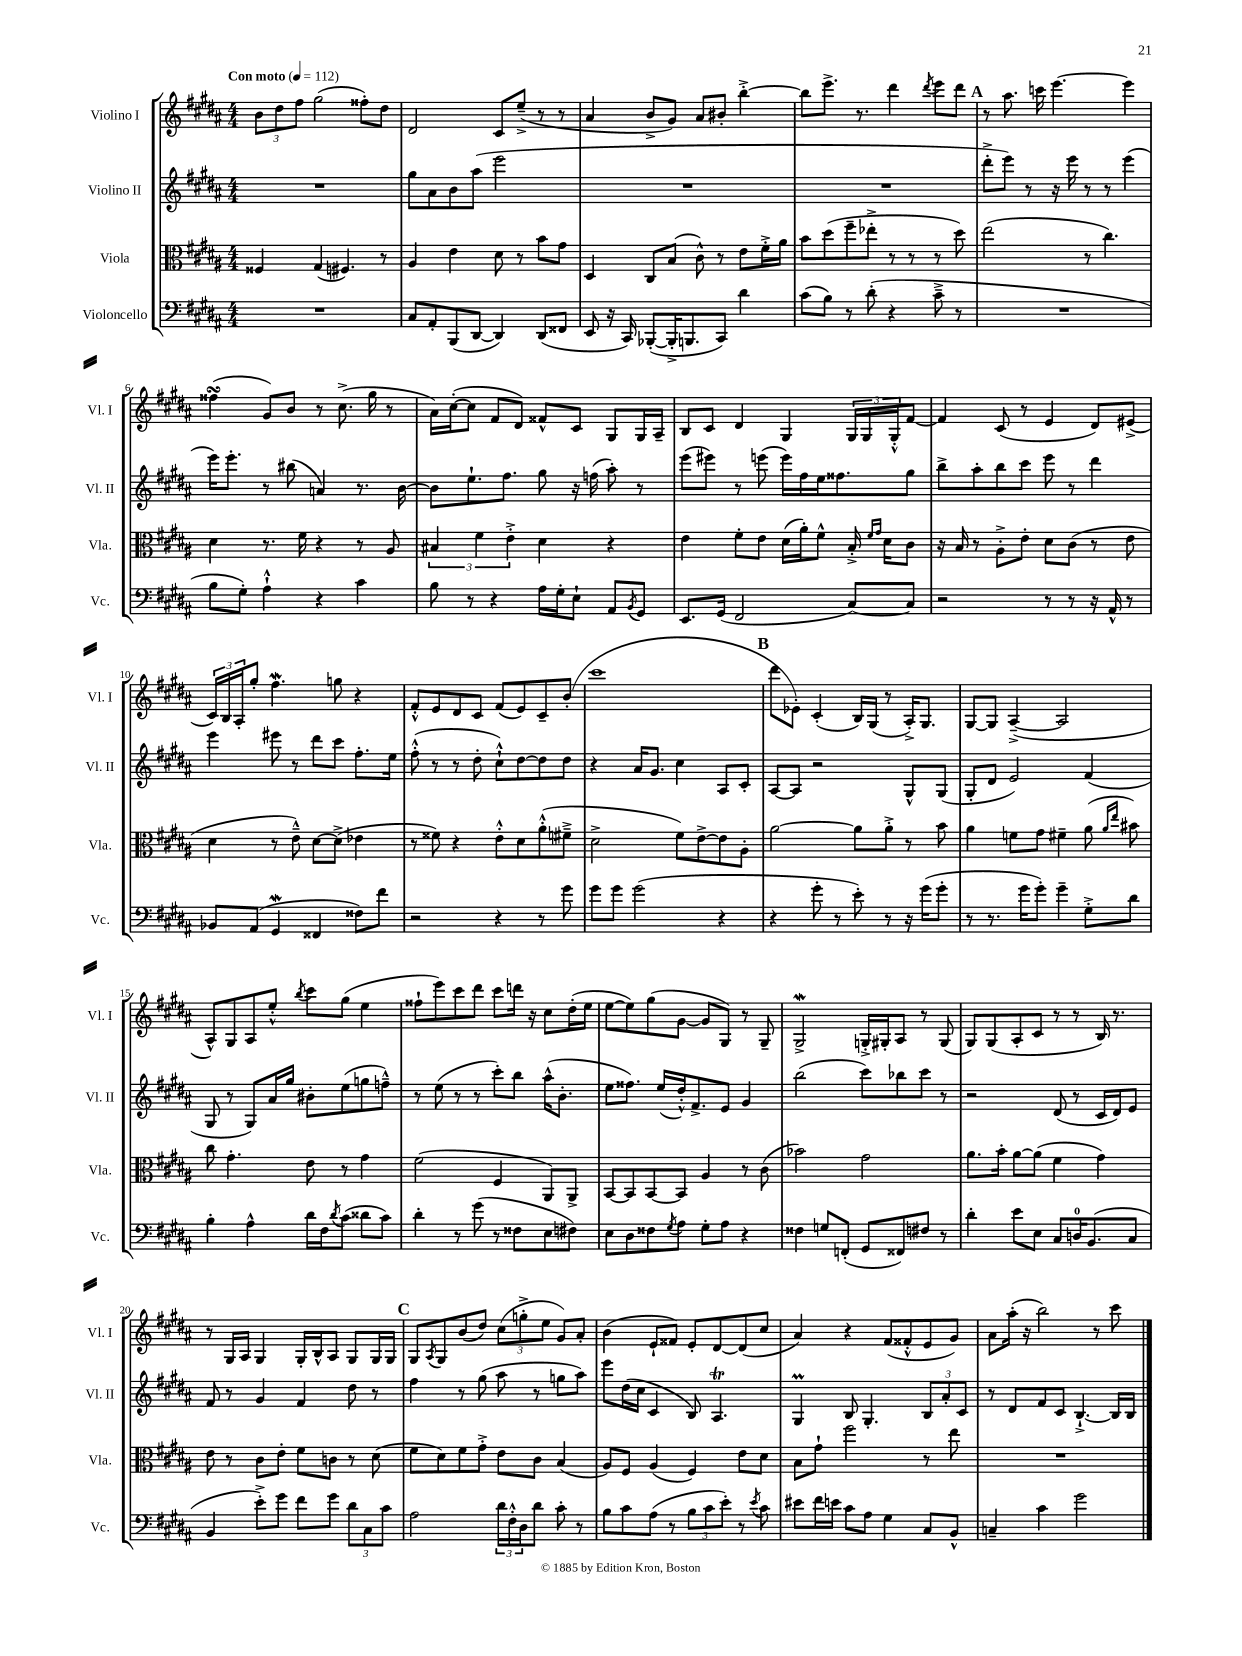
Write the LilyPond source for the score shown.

<<
\new StaffGroup <<
\new Staff = "s0" \with { instrumentName = "Violino I" shortInstrumentName = "Vl. I" } {
    \clef treble \key b \major \numericTimeSignature \time 4/4 \tempo "Con moto" 4 = 112
    \tuplet 3/2 { b'8 dis''8 fis''8 } gis''2( fisis''8-.) dis''8 |
    dis'2 cis'8 e''8--->( r8 r8 |
    ais'4 b'8-> gis'8) ais'8 bis'8-. b''4~-.-> |
    b''8 e'''8.-> r8. dis'''4 \acciaccatura { dis'''8 } e'''8 dis'''8 |
    \mark \markup { \bold "A" } r8 ais''8. c'''16 e'''4.~ e'''4 |
    fisis''4\turn( gis'8) b'8 r8 cis''8.->( gis''16 r8 |
    ais'16) cis''16~-.( cis''8 fis'8 dis'8) fisis'8-^ cis'8 gis8 gis16 ais16-- |
    b8 cis'8 dis'4 gis4 \tuplet 3/2 { gis16 gis16 gis16-.-^ } fis'8~ |
    fis'4 cis'8( r8 e'4 dis'8) eis'8->( |
    \tuplet 3/2 { cis'16) b16 ais16-. } gis''8-. fis''4.\mordent g''8 r4 |
    fis'8-.-^ e'8 dis'8 cis'8 fis'8( e'8) cis'8-- b'8-.( |
    cis'''1 |
    \mark \markup { \bold "B" } dis'''8 ees'8-.) cis'4-.( b16) gis16( r8 ais16-.->) gis8. |
    gis8~ gis8 ais4~--->( ais2 |
    ais8-^) gis8 ais8 e''8-.-^ \acciaccatura { b''8 } cis'''8 gis''8( e''4 |
    fisis''8-! e'''8) cis'''8 dis'''8 cis'''8 d'''16 r16 cis''8 dis''16-.( e''16 |
    e''8~ e''8) gis''8( gis'8~ gis'8 gis8) r8 gis8-- |
    gis2->\mordent g16-.-> gis16-. ais8 r8 gis8( |
    gis8) gis8( ais8-. cis'8 r8 r8 b16) r8. |
    r8 gis16 ais16 gis4 gis16-. b16-^ ais8 gis8 gis16 gis16 |
    \mark \markup { \bold "C" } gis8 \acciaccatura { ais8 } gis8 b'8( dis''8) \tuplet 3/2 { cis''8( g''8-.-> e''8 } gis'8) ais'8-. |
    b'4( e'8-! fisis'8) e'8-. dis'8~ dis'8( cis''8 |
    ais'4) r4 fis'8( fisis'8-.-^ e'8 gis'8) |
    ais'8 ais''16-.( r16 b''2) r8 cis'''8 \bar "|." |
}
\new Staff = "s1" \with { instrumentName = "Violino II" shortInstrumentName = "Vl. II" } {
    \clef treble \key b \major \numericTimeSignature \time 4/4
    R1 |
    gis''8 ais'8 b'8 ais''8( e'''2 |
    R1 |
    R1 |
    \mark \markup { \bold "A" } dis'''8-.-> e'''8) r8 r16 e'''16 r8 r8 e'''4( |
    e'''16) e'''8.-. r8 bis''8( a'4) r8. b'16~ |
    b'8 e''8.-! fis''8. gis''8 r16 f''16( ais''8-.) r8 |
    e'''8( eis'''8) r8 e'''8( e'''16) fis''16 e''16 fisis''8. gis''8 |
    b''8-> ais''8-. b''8 cis'''8 e'''8 r8 dis'''4 |
    e'''4 eis'''8 r8 dis'''8 cis'''8 fis''8.-. e''16 |
    fis''8-.-^( r8 r8 dis''8-. cis''8-!-^) dis''8~ dis''8 dis''8 |
    r4 ais'16 gis'8. cis''4 ais8 cis'8-. |
    \mark \markup { \bold "B" } ais8~ ais8 r2 gis8-^ gis8( |
    gis8-. dis'8 e'2) fis'4( |
    gis8 r8 gis8) ais'16 gis''16 bis'8-. e''8( g''8 f''8---^) |
    r8 e''8( r8 r8 cis'''8-.) b''8 ais''16-^( b'8.-. |
    e''8 fisis''8.) e''16( dis''16-.-^) fis'8.-> e'8 gis'4 |
    b''2( cis'''8) bes''8 cis'''8 r8 |
    r2 dis'8( r8 cis'16 dis'16) e'8 |
    fis'8 r8 gis'4 fis'4 dis''8 r8 |
    \mark \markup { \bold "C" } fis''4 r8 gis''8( ais''8 r8 g''8 ais''8) |
    e'''8 dis''16( cis''16 cis'4 b8) ais4.\trill |
    gis4\prall b8 gis4.-. \tuplet 3/2 { b8 ais'8-. cis'8 } |
    r8 dis'8 fis'8 cis'8 b4.~-!-> b16 b16 \bar "|." |
}
\new Staff = "s2" \with { instrumentName = "Viola" shortInstrumentName = "Vla." } {
    \clef alto \key b \major \numericTimeSignature \time 4/4
    fisis4 gis4( fis4.) r8 |
    ais4 e'4 dis'8 r8 b'8 gis'8 |
    dis4 cis8 b8( cis'8-^) r8 e'8 fis'16-.-> ais'16 |
    b'8 dis''8( fis''8-- ees''8-.-> r8 r8 r8 dis''8) |
    \mark \markup { \bold "A" } e''2( r8 cis''4.) |
    dis'4 r8. fis'16 r4 r8 ais8 |
    \tuplet 3/2 { bis4 fis'4 e'4-.-> } dis'4 r4 |
    e'4 fis'8-. e'8 dis'16( ais'16-.) fis'8-^ b16-.-> \grace { fis'16 gis'16 } dis'16 cis'8 |
    r16 b16 r8 ais8-.-> e'8-. dis'8 cis'8( r8 e'8 |
    dis'4 r8 e'8---^) dis'8~ dis'8->( ees'4 |
    r8 fisis'8) r4 e'8-.-^ dis'8 ais'8-.-^( fis'8---> |
    dis'2-> fis'8) e'8~-> e'8 ais8-. |
    \mark \markup { \bold "B" } ais'2~ ais'8 ais'8-.-> r8 b'8 |
    ais'4 f'8 gis'8 fis'4-- ais'8( \grace { ais'16 e''16 } bis'8) |
    cis''8 gis'4.-. e'8 r8 gis'4 |
    fis'2( fis4 ais,8) ais,8-> |
    b,8~ b,8 b,8~ b,8 ais4 r8 cis'8( |
    bes'2) gis'2 |
    ais'8. b'16-. ais'8~ ais'8( fis'4 gis'4) |
    e'8 r8 cis'8 e'8-. fis'8 c'8 r8 dis'8( |
    \mark \markup { \bold "C" } fis'8 dis'8) fis'8 gis'8-.-> e'8 cis'8 b4( |
    ais8) fis8 ais4( fis4) e'8 dis'8 |
    b8 gis'8-! fis''2 r8 e''8 |
    R1 \bar "|." |
}
\new Staff = "s3" \with { instrumentName = "Violoncello" shortInstrumentName = "Vc." } {
    \clef bass \key b \major \numericTimeSignature \time 4/4
    R1 |
    cis8 ais,8-. b,,8( dis,8~ dis,4) dis,8( fisis,8 |
    e,8 r16 cis,16) bes,,8~-.( bes,,16-.-> b,,8. cis,8) dis'4 |
    cis'8( b8) r8 dis'8-.( r4 cis'8---> r8 |
    \mark \markup { \bold "A" } R1 |
    b8 gis8-.) ais4-!-^ r4 cis'4 |
    b8 r8 r4 ais16 gis16-. e8-! ais,8 \acciaccatura { b,8 } gis,8 |
    e,8. gis,16( fis,2 cis8~) cis8 |
    r2 r8 r8 r16 ais,16-^ r8 |
    bes,8 ais,8( gis,4\mordent fisis,4 fisis8) fis'8 |
    r2 r4 r8 gis'8 |
    gis'8 gis'8 gis'2( r4 |
    \mark \markup { \bold "B" } r4 gis'8-. r8 e'8-.) r8 r16 gis'16( gis'8-. |
    r8 r8. gis'16 gis'8-.) gis'4-- gis8-.-> dis'8 |
    b4-. ais4-^ dis'16 fis16 \acciaccatura { dis'8 } cis'8( disis'8 cis'8) |
    dis'4-. r8 gis'8( r8 fisis8 e8 fis8) |
    e8 dis8 fisis8 \acciaccatura { gis8 } ais8 gis8-. ais8 r4 |
    fisis4 g8 f,8-.( gis,8 fisis,8) fis8 r8 |
    dis'4-. e'8 e8 cis8 d16-0 b,8.( cis8 |
    b,4 e'8-.->) gis'8 fis'8 gis'8 \tuplet 3/2 { dis'8 cis8 cis'8 } |
    \mark \markup { \bold "C" } ais2 \tuplet 3/2 { dis'16 fis16-.-^ dis16 } dis'8 cis'8-. r8 |
    b8 cis'8 ais8( r8 \tuplet 3/2 { b8 cis'8 e'8-.) } r8 \acciaccatura { e'8 } cis'8 |
    eis'8 fis'16 e'16 cis'8 ais8 gis4 cis8 b,8-^ |
    c4-- cis'4 gis'2 \bar "|." |
}
>>
>>
